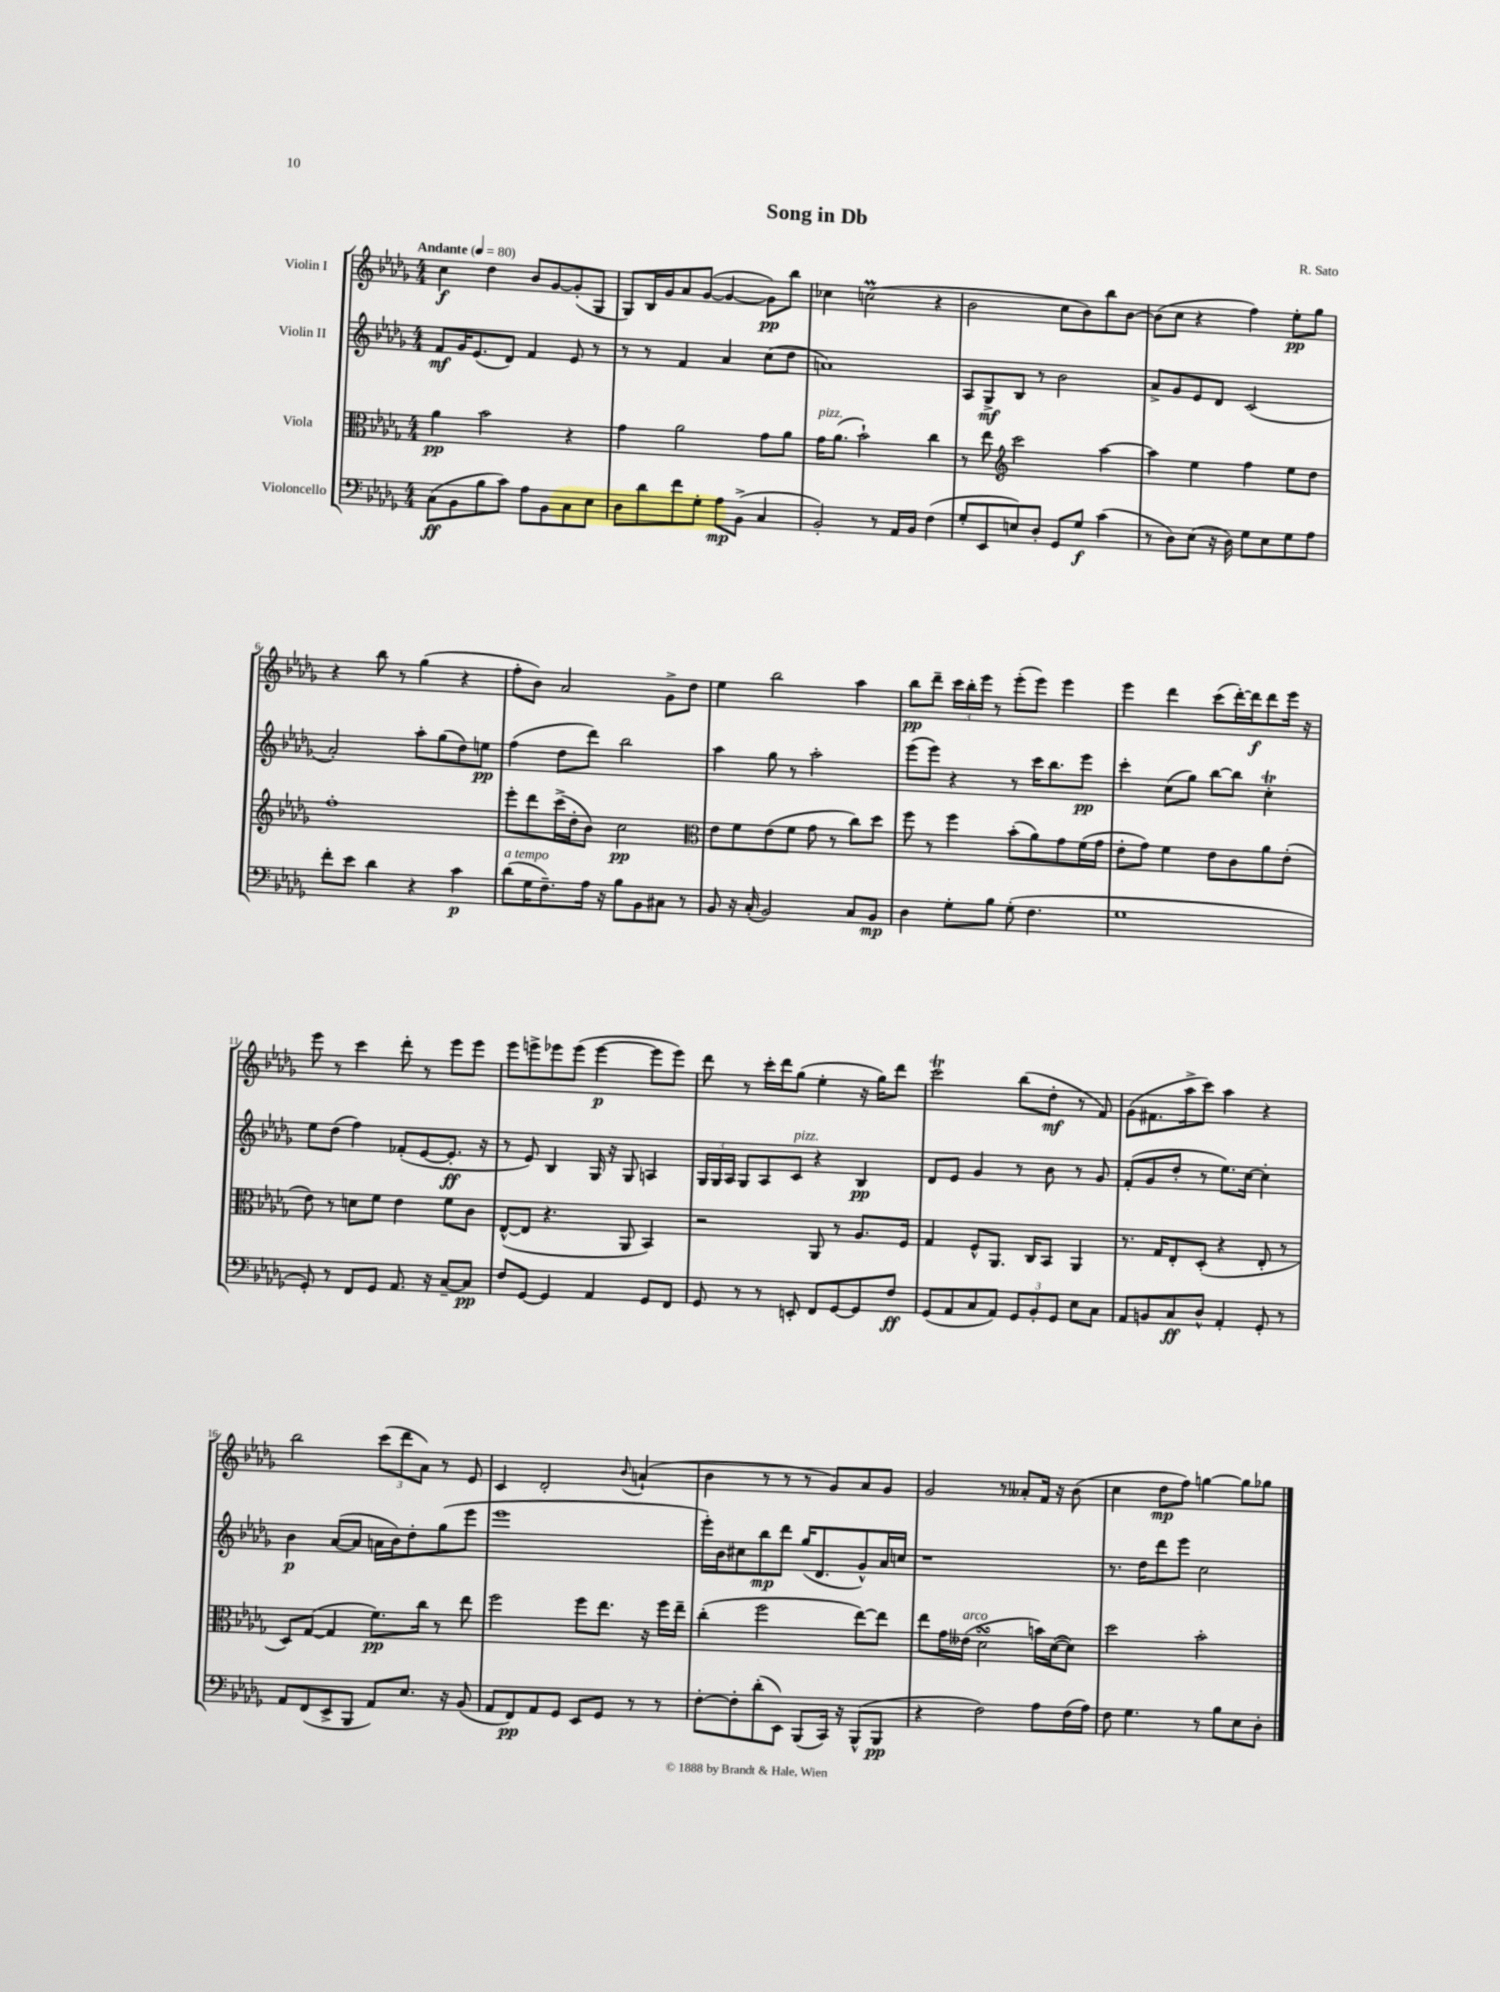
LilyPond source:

\header { title = "Song in Db" composer = "R. Sato" }
<<
\new StaffGroup <<
\new Staff = "s0" \with { instrumentName = "Violin I" } {
    \clef treble \key des \major \numericTimeSignature \time 4/4 \tempo "Andante" 4 = 80
    \autoBeamOff c''4\f des''4 bes'8[ ges'8~ ges'8-.( ges8] |
    ges8[) bes16 ges'16 aes'8 ges'8]~( ges'4~ ges'8[\pp) bes''8] |
    ces''4 c''2\prall( r4 |
    bes'2 c''8[ bes'8) bes''8 bes'8]~ |
    bes'8[( c''8] r4 f''4) ees''8[-.\pp ges''8] |
    r4 bes''8 r8 ges''4( r4 |
    f''8[-. bes'8]) aes'2 ges'8[-> des''8] |
    ees''4 bes''2 aes''4 |
    bes''8[\pp des'''8]-- \tuplet 3/2 { c'''16[ bes''16-. ees'''16] } r8 ees'''8[-.( ees'''8]) ees'''4 |
    ees'''4 des'''4 c'''8[( des'''16~-.) des'''16\f des'''8 ees'''16] r16 |
    ees'''8 r8 c'''4 des'''8-. r8 ees'''8[ ees'''8] |
    ees'''8[ e'''8-> ees'''8 ees'''8]( ees'''4~\p ees'''8[ ees'''8]) |
    des'''8 r8 c'''16[-. des'''16 ges''8]( ees''4-. r16 ges''16[) des'''8] |
    c'''2\trill bes''8[( des''8]-.\mf r8 f'8) |
    ges'8[( fis'8. aes''16-> c'''8]) aes''4 r4 |
    bes''2 \tuplet 3/2 { c'''8[( des'''8 aes'8]) } r8 ees'8 |
    c'4 des'2-. \appoggiatura { bes'8 } a'4-!( |
    bes'4 r8 r8 r8 ges'8[) aes'8 ges'8] |
    ges'2 r8 aeses'8[-. f'16] r16 bes'8( |
    c''4 des''8[\mp f''8]) g''4~ g''8[ ges''8] \bar "|." |
}
\new Staff = "s1" \with { instrumentName = "Violin II" } {
    \clef treble \key des \major \numericTimeSignature \time 4/4
    \autoBeamOff f'8[\mf ges'16 ees'8.( des'8]) f'4 ees'8 r8 |
    r8 r8 f'4 aes'4 c''8[( des''8] |
    a'1) |
    aes8[ ges8->\mf bes8] r8 bes'2 |
    aes'8[-> ges'8 ees'8 des'8] c'2( |
    aes'2-.) aes''8[-. ges''8( des''8) e''8]\pp |
    f''4( des''8[ des'''8]) bes''2 |
    aes''4 ges''8 r8 aes''2-. |
    ees'''8[( ees'''8]) r4 r8 c'''16[ bes''8. ees'''8]\pp |
    c'''4-. c''8[( ges''8]) bes''8[~ bes''8] c''4-.\trill |
    ees''8[ des''8]( f''4) fes'8[-.( ees'8~ ees'8.]-.\ff r16 |
    r8 ees'8) bes4 ges16 r16 ges8 a4 |
    \tuplet 3/2 { ges16[ ges16 aes16] } ges8[ aes8 c'8]^\markup { \italic "pizz." } r4 bes4\pp |
    des'8[ ees'8] ges'4 r8 bes'8 r8 ges'8 |
    f'8[-.( ges'8 des''8]-. r8 ees''8.[) c''16]~ c''4-. |
    bes'4\p aes'8[~( aes'8] a'16[ bes'16) des''8-. ges''8( ees'''8] |
    ees'''1 |
    ees'''16[-.) bes'16 cis''8 bes''8\mp des'''8] ges''16[( des'8. ges'8-^) aes'16 c''16] |
    r1 |
    r8. des''16[ des'''8 ees'''8] c''2 \bar "|." |
}
\new Staff = "s2" \with { instrumentName = "Viola" } {
    \clef alto \key des \major \numericTimeSignature \time 4/4
    \autoBeamOff aes'4\pp bes'2 r4 |
    ges'4 aes'2 ges'8[ aes'8] |
    ges'16[^\markup { \italic "pizz." } aes'8.]( bes'2-!) c''4 |
    r8 ees''8 \clef treble c'''2 aes''4~ |
    aes''4 ees''4 f''4 ees''8[ des''8] |
    f''1-. |
    ees'''8[-. des'''8 c'''16->( des''16-. bes'8]) c''2\pp |
    \clef alto ees'8[ f'8 ees'8( f'8] ges'8 r8 c''8[) des''8] |
    f''8 r8 f''4 bes'8[-.( aes'8) ges'8 f'16( ges'16] |
    ees'8[-. ges'8]) f'4 ees'8[ c'8 aes'8 ees'8]-.( |
    ees'8) r8 d'8[ f'8] ees'4 f'8[ c'8] |
    ees8[~-^( ees8] r4. aes,8 bes,4) |
    r2 aes,8 r8 aes8.[ f16] |
    ges4 f8[-^ aes,8.] c16[ bes,8] aes,4 |
    r8. ges16[ ees8-. des8]-.( r4 ees8-. r8 |
    des8[) ges8]~( ges4 f'8.[\pp) c''16] r8 ees''8 |
    f''2 f''8[ ees''8.] r16 f''16[ ees''16]-- |
    c''4-.( f''2 ees''8[~) ees''8] |
    ees''8[ ges'16 eeses'16]^\markup { \italic "arco" }( des'2\turn b'16[) des'16~( des'8]) |
    des''2 bes'2-. \bar "|." |
}
\new Staff = "s3" \with { instrumentName = "Violoncello" } {
    \clef bass \key des \major \numericTimeSignature \time 4/4
    \autoBeamOff c8[\ff( bes,8 bes8 c'8]) aes8[ bes,8 c8 ees8] |
    des8[ des'8 f'8 ges8]-. aes8[\mp bes,8]->( c4 |
    bes,2-.) r8 aes,16[ bes,16] f4( |
    ges8[-. ees,8 e8) des8]-. ges,8[ ges8]\f c'4( |
    r8 des8[) ees8]( r16 des16) ges8[ ees8 ges8 aes8] |
    f'8[-. ees'8] des'4 r4 c'4\p |
    des'8[^\markup { \italic "a tempo" }( ges16 f8.--) aes16] r16 bes8[ bes,8 cis8] r8 |
    bes,8 r16 c16-.( bes,2) c8[ bes,8]\mp |
    des4 ges8[-. bes8] ges8-.( f4. |
    ges1 |
    ges,8-.) r8 f,8[ ges,8] aes,8. r16 c8[~-- c8]\pp |
    f8[ ges,8]~ ges,4 aes,4 ges,8[ f,8] |
    ges,8 r8 r8 e,8-. f,8[ ges,8~ ges,8 f8]\ff |
    ges,8[( aes,8 c8 aes,8]) \tuplet 3/2 { ges,8[ bes,8-. ges,8] } ees8[ c8] |
    aes,8[ b,8 c8\ff des8]-^ aes,4-. ges,8-. r8 |
    aes,8[ f,8( ees,8-> bes,,8] aes,8[) ees8.] r16 bes,8( |
    aes,8[ f,8\pp) aes,8 ges,8] ees,8[ ges,8] r8 r8 |
    f8[~-. f8-. des'8-.( ees,8]) bes,,8[( c,16]) r16 bes,,8[-^( bes,,8]\pp |
    r4 f2) aes8[ f16( aes16]) |
    f8 ges4. r8 bes8[ ees8 des8]-. \bar "|." |
}
>>
>>
